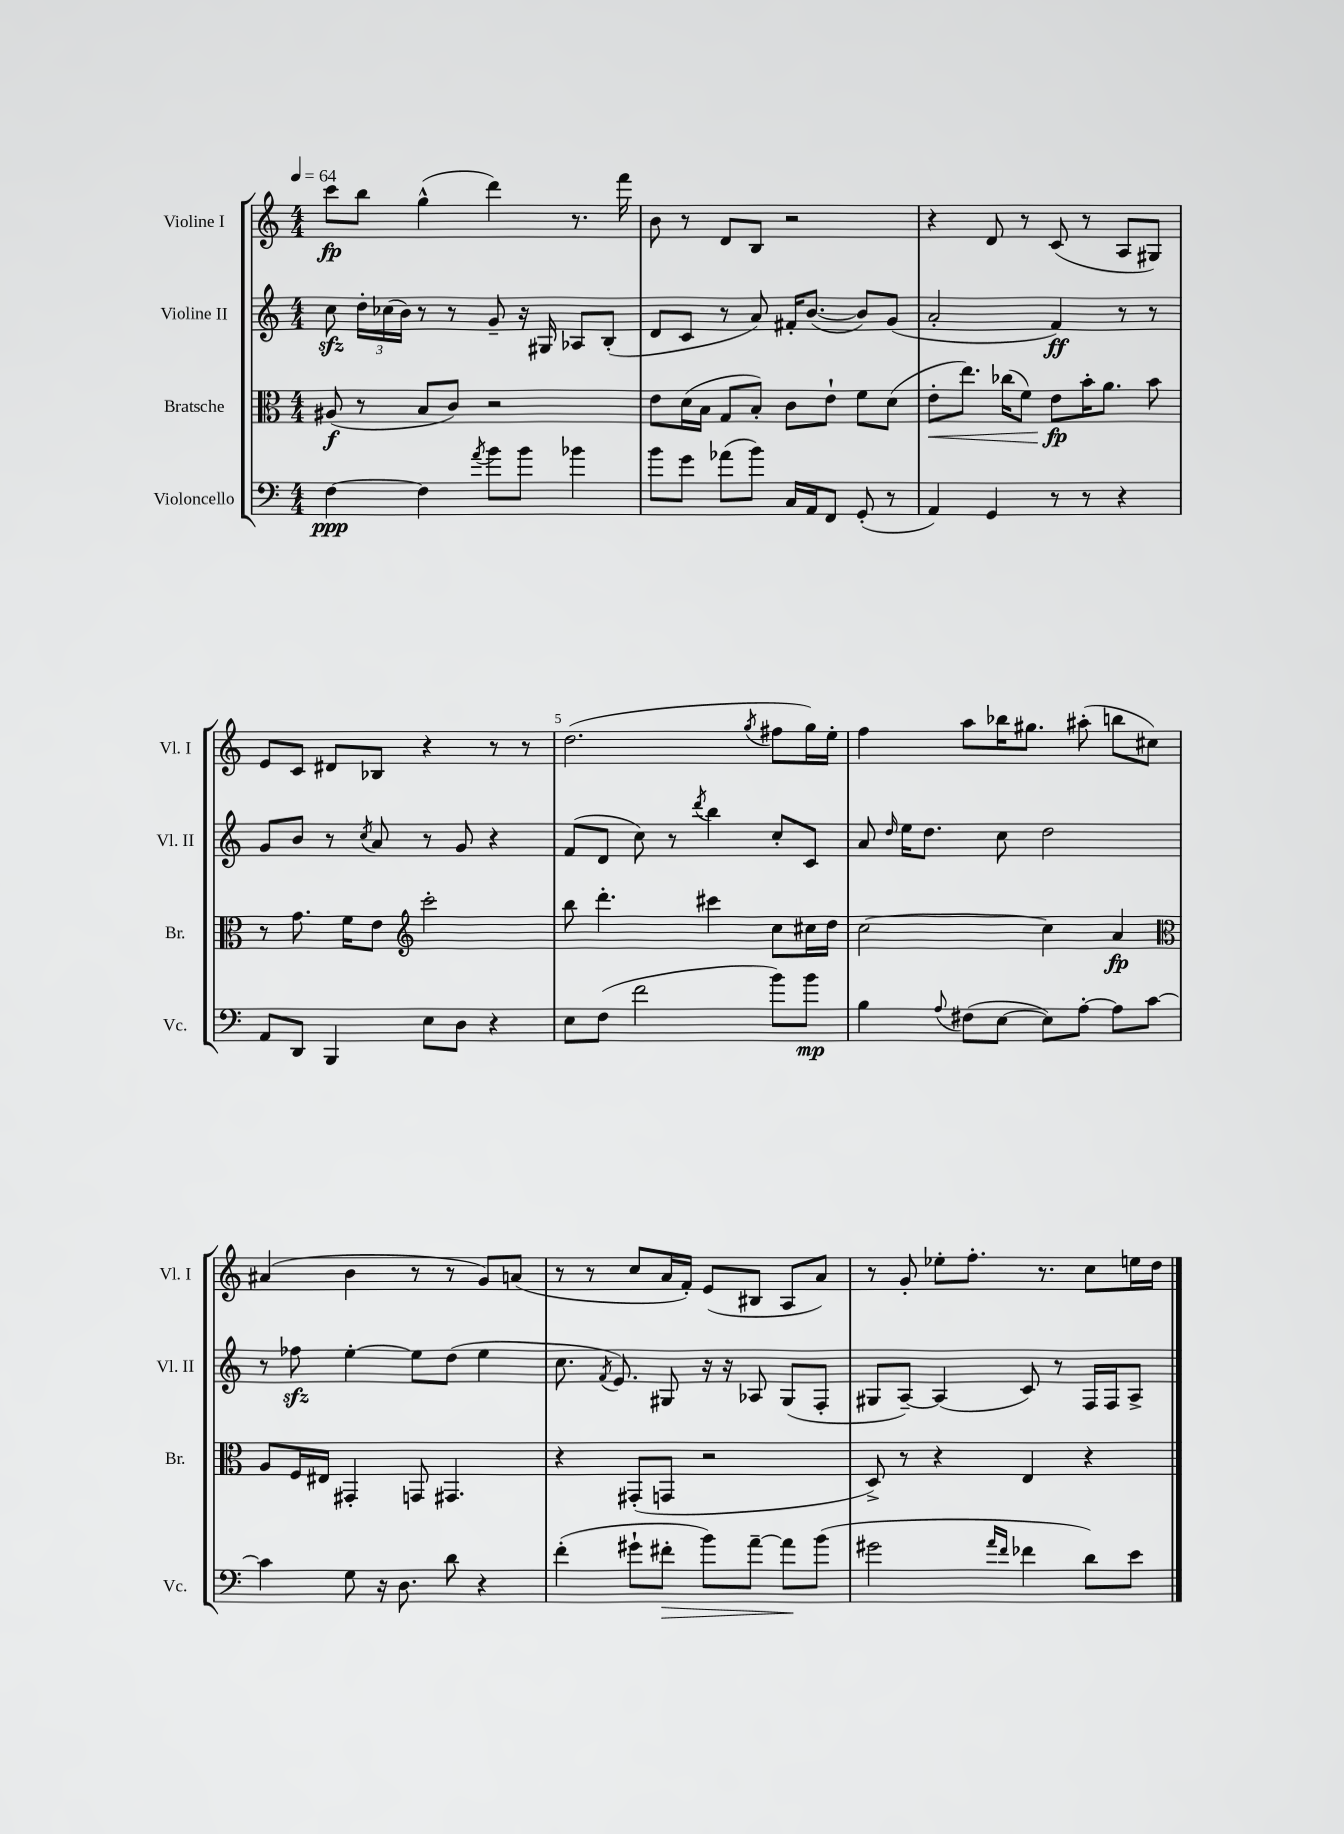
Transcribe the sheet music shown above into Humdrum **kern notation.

**kern	**dynam	**kern	**dynam	**kern	**dynam	**kern	**dynam
*part4	*part4	*part3	*part3	*part2	*part2	*part1	*part1
*staff4	*staff4	*staff3	*staff3	*staff2	*staff2	*staff1	*staff1
*I"Violoncello	*	*I"Bratsche	*	*I"Violine II	*	*I"Violine I	*
*I'Vc.	*	*I'Br.	*	*I'Vl. II	*	*I'Vl. I	*
*clefF4	*	*clefC3	*	*clefG2	*	*clefG2	*
*k[]	*	*k[]	*	*k[]	*	*k[]	*
*M4/4	*	*M4/4	*	*M4/4	*	*M4/4	*
*MM64	*	*MM64	*	*MM64	*	*MM64	*
=1	=1	=1	=1	=1	=1	=1	=1
[4F\	ppp	(8A#X/	f	8cczz\	.	8ccc\L	fp
.	.	8r	.	24dd'\LL	.	8bb\J	.
.	.	.	.	(24cc-X\	.	.	.
.	.	.	.	24b\JJ)	.	.	.
4F\]	.	8B/L	.	8r	.	(4gg^^\	.
.	.	8c/J)	.	8r	.	.	.
8qa/	.	.	.	.	.	.	.
8b\L	.	2r	.	8g~/	.	4ddd\)	.
8b\J	.	.	.	16r	.	.	.
.	.	.	.	16G#X/	.	.	.
4b-X\	.	.	.	8A-X/L	.	8.r	.
.	.	.	.	(8B'/J	.	.	.
.	.	.	.	.	.	16fff\	.
=2	=2	=2	=2	=2	=2	=2	=2
8b\L	.	8e\L	.	8d/L	.	8b\	.
8g\J	.	(16d\L	.	8c/J	.	8r	.
.	.	16B\JJ	.	.	.	.	.
(8a-X\L	.	8G/L	.	8r	.	8d/L	.
8b\J)	.	8B'/J)	.	8a/)	.	8B/J	.
16C/LL	.	8c\L	.	16f#X'/KL	.	2r	.
16AA/J	.	.	.	([8.b/J	.	.	.
8FF/J	.	8e`\J	.	.	.	.	.
(8GG'/	.	8f\L	.	8b/L])	.	.	.
8r	.	(8d\J	.	(8g/J	.	.	.
=3	=3	=3	=3	=3	=3	=3	=3
!	!	!	!LO:HP:b	!	!	!	!
4AA/)	.	8e'\L	<	2a'/	.	4r	.
.	.	8.ee\J)	.	.	.	.	.
4GG/	.	.	.	.	.	8d/	.
.	.	(16cc-X\KL	.	.	.	.	.
.	.	8f\J)	.	.	.	8r	.
8r	.	8e\L	fp	4f/)	ff	(8c/	.
8r	.	16b'\K	[	.	.	8r	.
.	.	8.a\J	.	.	.	.	.
4r	.	.	.	8r	.	8A/L	.
.	.	8b\	.	8r	.	8G#X/J)	.
!!LO:LB:g=z
=4	=4	=4	=4	=4	=4	=4	=4
8AA/L	.	8r	.	8g/L	.	8e/L	.
8DD/J	.	8.g\	.	8b/J	.	8c/J	.
4BBB/	.	.	.	8r	.	8d#X/L	.
.	.	16f\KL	.	.	.	.	.
.	.	.	.	8qcc/	.	.	.
.	.	8e\J	.	8a/	.	8B-X/J	.
*	*	*clefG2	*	*	*	*	*
8E\L	.	2ccc'\	.	8r	.	4r	.
8D\J	.	.	.	8g/	.	.	.
4r	.	.	.	4r	.	8r	.
.	.	.	.	.	.	8r	.
=5	=5	=5	=5	=5	=5	=5	=5
8E\L	.	8bb\	.	(8f/L	.	(2.dd\	.
(8F\J	.	4.ddd'\	.	8d/J	.	.	.
2f\	.	.	.	8cc\)	.	.	.
.	.	.	.	8r	.	.	.
.	.	.	.	8qddd/	.	.	.
.	.	4ccc#X\	.	4bb\	.	.	.
.	.	.	.	.	.	8qgg/	.
8b\L)	.	8cc\L	.	8cc'/L	.	8ff#X\L	.
8b\J	mp	16cc#X\L	.	8c/J	.	16gg\L)	.
.	.	16dd\JJ	.	.	.	16ee'\JJ	.
=6	=6	=6	=6	=6	=6	=6	=6
4B\	.	[2cc\	.	8a/	.	4ff\	.
.	.	.	.	16qqdd/	.	.	.
.	.	.	.	16ee\KL	.	.	.
.	.	.	.	8.dd\J	.	.	.
8qqA/	.	.	.	.	.	.	.
(8F#X\L	.	.	.	.	.	8aa\L	.
[8E\J	.	.	.	8cc\	.	16bb-X\K	.
.	.	.	.	.	.	8.gg#X\J	.
8E\L])	.	4cc\]	.	2dd\	.	.	.
[8A'\J	.	.	.	.	.	(8aa#X'\	.
8A\L]	.	4a/	fp	.	.	8bbn\L	.
[8c\J	.	.	.	.	.	8cc#X\J)	.
!!LO:LB:g=z
=7	=7	=7	=7	=7	=7	=7	=7
*	*	*clefC3	*	*	*	*	*
4c\]	.	8A/L	.	8r	.	(4a#X/	.
.	.	16F/L	.	8ff-Xzz\	.	.	.
.	.	16E#X/JJ	.	.	.	.	.
8G\	.	4GG#X'/	.	[4ee'\	.	4b\	.
16r	.	.	.	.	.	.	.
8.D\	.	.	.	.	.	.	.
.	.	8GGn/	.	8ee\L]	.	8r	.
8d\	.	4.GG#X/	.	(8dd\J	.	8r	.
4r	.	.	.	4ee\	.	8g/L)	.
.	.	.	.	.	.	(8an/J	.
=8	=8	=8	=8	=8	=8	=8	=8
(4f'\	.	4r	.	8.cc\	.	8r	.
.	.	.	.	.	.	8r	.
.	.	.	.	8qf/	.	.	.
.	.	.	.	8.e/)	.	.	.
8g#X`\L	.	(8GG#X'/L	.	.	.	8cc/L	.
!	!LO:HP:b	!	!	!	!	!	!
8f#X'\J	>	8GGn/J	.	8G#X/	.	16a/L	.
.	.	.	.	.	.	16f'/JJ)	.
8b\L)	.	2r	.	16r	.	(8e/L	.
.	.	.	.	16r	.	.	.
[8a~\J	.	.	.	8A-X/	.	8B#X/J	.
8a\L]	.	.	.	(8G#/L	.	8A/L	.
(8b\J	]	.	.	8F'/J	.	8a/J)	.
=9	=9	=9	=9	=9	=9	=9	=9
2g#X\	.	8D^/)	.	8G#X/L	.	8r	.
.	.	8r	.	[8A~/J)	.	8g'/	.
.	.	4r	.	(4A/]	.	8ee-X'\L	.
.	.	.	.	.	.	8.ff'\J	.
16qqa/LL	.	.	.	.	.	.	.
16qqf/JJ	.	.	.	.	.	.	.
4f-X\	.	4E/	.	8c/)	.	.	.
.	.	.	.	.	.	8.r	.
.	.	.	.	8r	.	.	.
8d\L)	.	4r	.	16F/LL	.	8cc\L	.
.	.	.	.	16F/J	.	.	.
8e\J	.	.	.	8A^/J	.	16een\L	.
.	.	.	.	.	.	16dd\JJ	.
==	==	==	==	==	==	==	==
*-	*-	*-	*-	*-	*-	*-	*-
